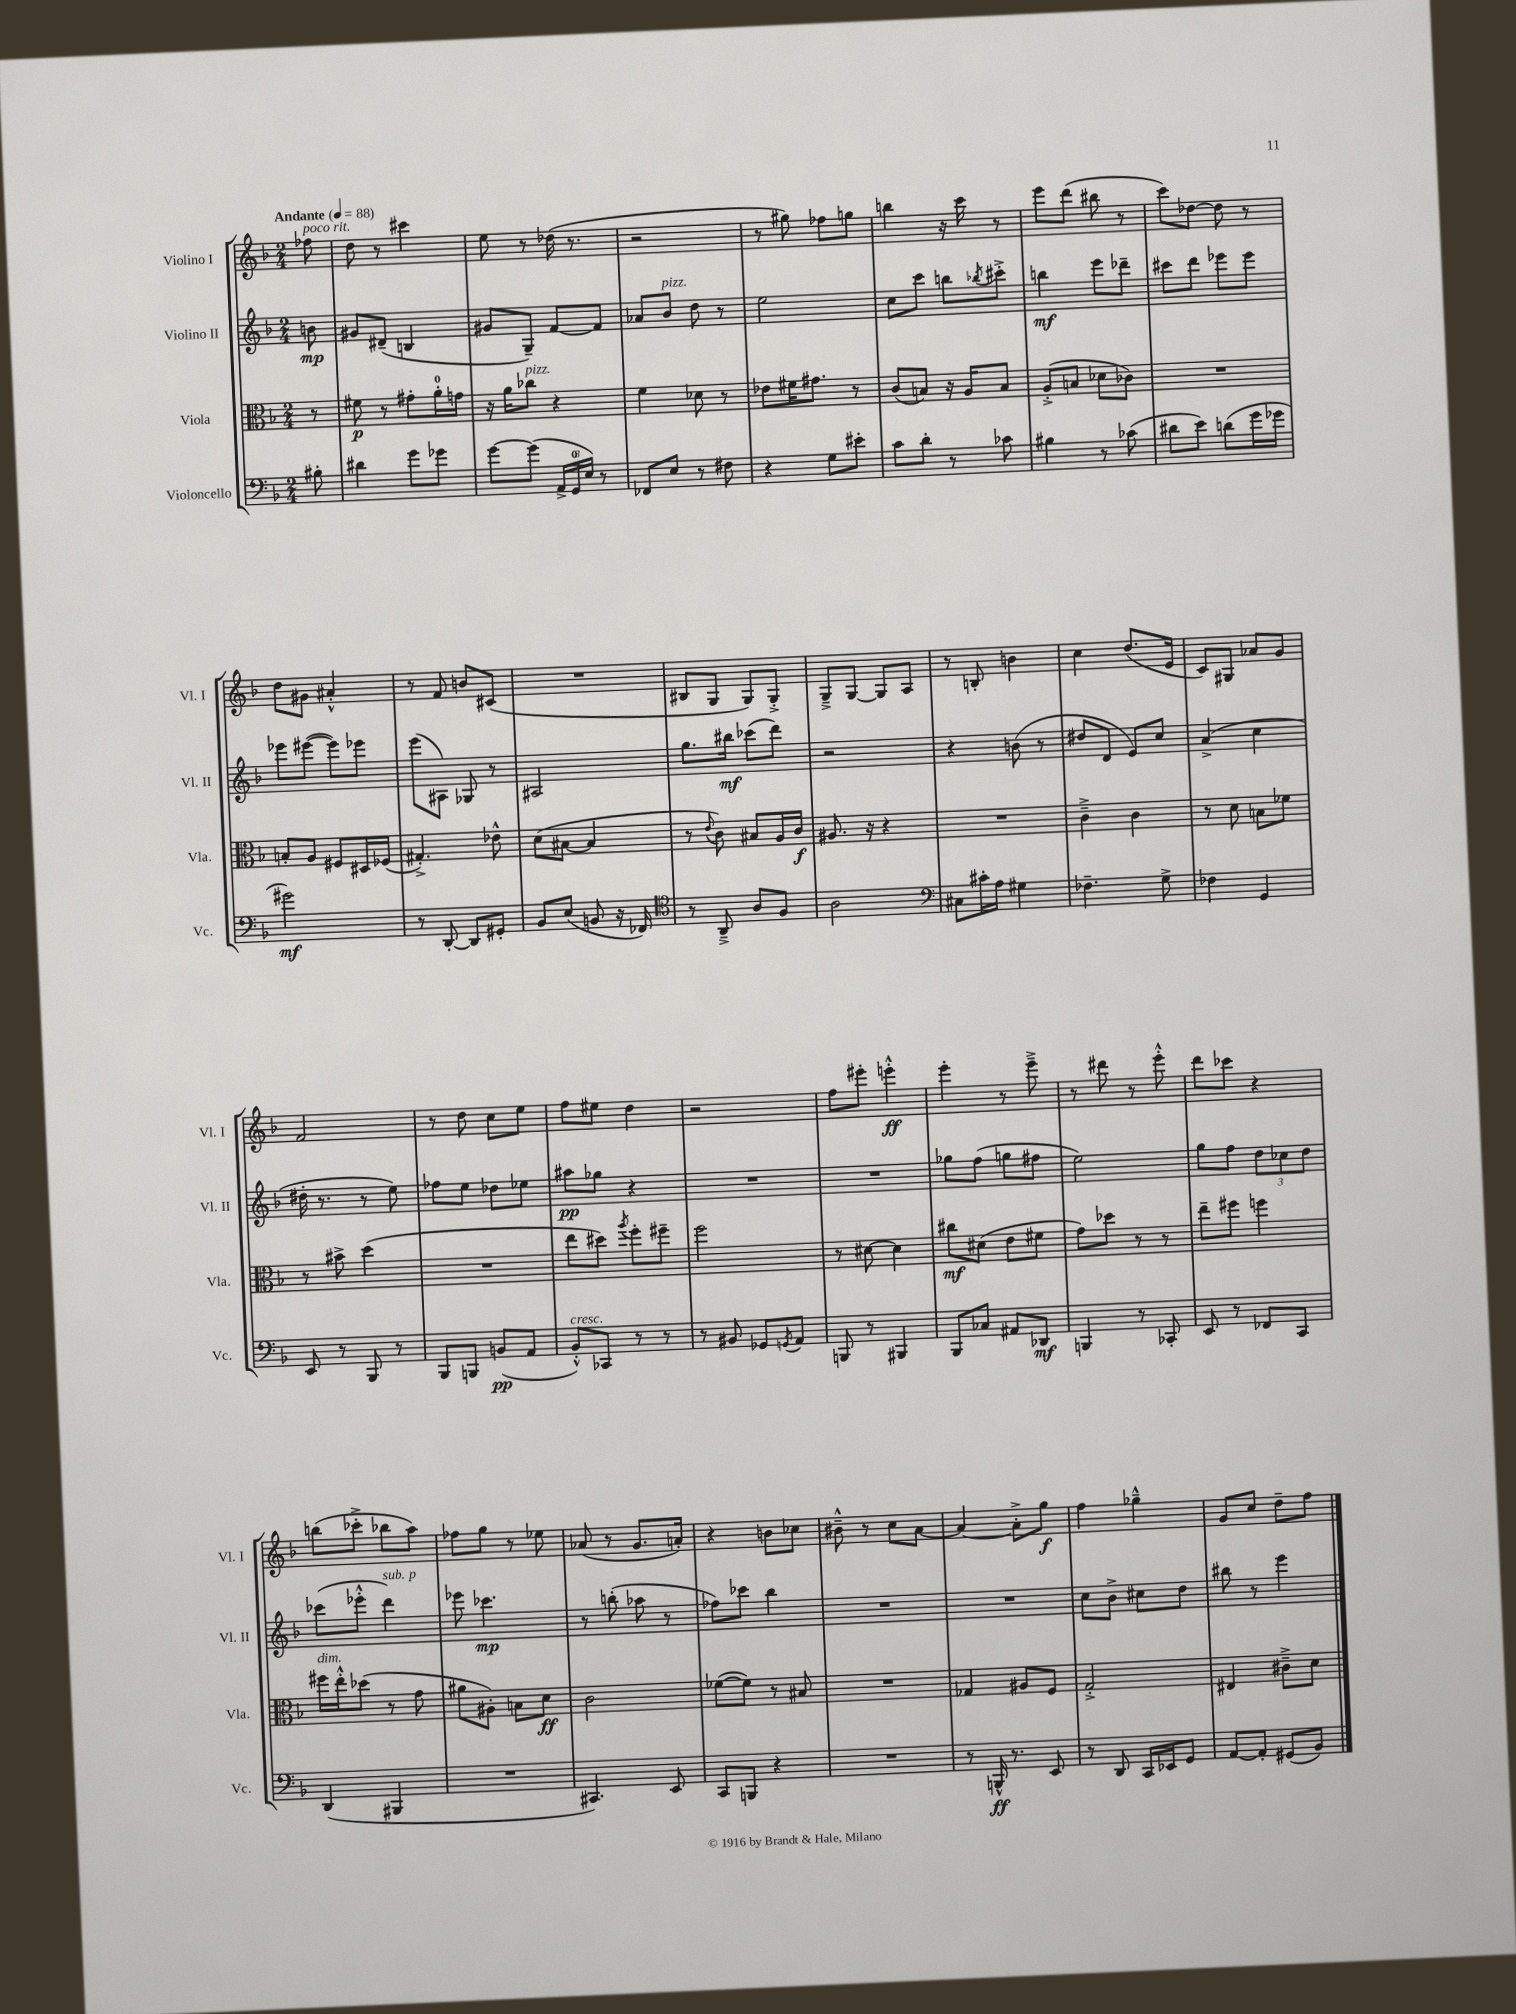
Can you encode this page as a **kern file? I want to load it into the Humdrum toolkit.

**kern	**kern	**kern	**kern
*staff4	*staff3	*staff2	*staff1
*clefF4	*clefC3	*clefG2	*clefG2
*k[b-]	*k[b-]	*k[b-]	*k[b-]
*M2/4	*M2/4	*M2/4	*M2/4
*MM88	*MM88	*MM88	*MM88
8B#'	8r	8b	8ff-
=	=	=	=
4d#	8f#	8g#	8dd
.	8r	(8d#~	8r
8g	8g#'	4B	4ccc#
8g-	16a'	.	.
.	16g	.	.
=	=	=	=
[8g	16r	8g#	8ee
.	16a	.	.
(8g]	8cc-	8G~)	8r
24AA^	4r	[8f	(16dd-
24GG	.	.	.
.	.	.	8.r
24E)	.	.	.
8r	.	8f]	.
=	=	=	=
8FF-	4f	8a-	2r
8E	.	8b-	.
8r	8d-	8dd	.
8F#	8r	8r	.
=	=	=	=
4r	8e-	2ee	8r
.	16f#	.	8gg#)
.	8.g#	.	.
8G	.	.	8ff-
8e#'	8r	.	8gg
=	=	=	=
8c	(8c	8cc	4bb
8d'	8B)	8ccc	.
8r	16r	8bb	16r
.	16A	.	16ccc
.	.	8qbb-	.
8c-	8B	8ccc#'^	8r
=	=	=	=
4B#	(8A'^	4bb	8eee
.	8B	.	(8ddd
8r	8d-	8eee	8bb#
(8c-	8c-)	8ddd-~	8r
=	=	=	=
8d#	2r	8ccc#	8ccc)
8e)	.	8ddd	[8dd-
(8d	.	8eee-	8dd-]
16g	.	8eee-	8r
16g-	.	.	.
=	=	=	=
2g#)	8B'	8eee-	8dd
.	8A	([8eee#	8g#
.	8F#	8eee#])	4a#'^^
.	16D#	8eee-	.
.	(16F-	.	.
=	=	=	=
8r	4.G#'^)	(8eee	8r
[8DD'	.	8A#)	8f
8DD]	.	8G-	8b
8GG#'	8e-^^	8r	(8c#
=	=	=	=
8BB-	(8d	2A#	2r
(8E	[8B#	.	.
8BB	4B#]	.	.
16r	.	.	.
16FF-)	.	.	.
=	=	=	=
*clefC4	*	*	*
8r	8r	8.gg	8B#
.	8qqe	.	.
8AA~^	8c)	.	8G
.	.	16bb#	.
8A	8B#	(8ccc-	8G)
8F	16A	8ddd)	8G'^
.	16c	.	.
=	=	=	=
2A	8.A#	2r	8G~^
.	.	.	[8G
.	16r	.	.
.	4r	.	8G]
.	.	.	8A
=	=	=	=
*clefF4	*	*	*
8C#	2r	4r	8r
16c#'	.	.	8B'
16A	.	.	.
4G#	.	(8b	4b
.	.	8r	.
=	=	=	=
4.F-~	4c~^	8dd#	4cc
.	.	8d	.
.	4c	8e)	(8.dd
8G^	.	8cc	.
.	.	.	16e
=	=	=	=
4F-	8r	(4a^	8c)
.	8d	.	8G#
4GG	8B	4cc	8a-
.	8f-	.	8g
=	=	=	=
8EE	8r	16dd#'	2f
.	.	8.r	.
8r	8b#^	.	.
8BBB-	(4dd	8r	.
8r	.	8ee)	.
=	=	=	=
8BBB-	2r	8ff-	8r
8BBB	.	8ee	8dd
(8BB	.	8dd-	8cc
8AA	.	8ee-	8ee
=	=	=	=
8BB-'^^)	8ee	8aa#	8ff
8CC-	8dd#)	8gg-	8ee#
.	8qaa	.	.
8r	8ff'	4r	4dd
8r	8ff#~	.	.
=	=	=	=
8r	2ff	2r	2r
8BB#	.	.	.
8GG-	.	.	.
8qGG	.	.	.
8AA	.	.	.
=	=	=	=
8BBB	8r	2r	8ff
8r	[8d#	.	8eee#'
4BBB#	4d#]	.	4eee'^^
=	=	=	=
8BBB-	8cc#	8gg-	4eee'
8C-	(8d#	(8ff	.
8AA#	8e	8gg	8r
8DD-	8f#	8ff#	8eee~^
=	=	=	=
4BBB	8g)	2ee)	8r
.	8dd-	.	8ddd#
8r	8r	.	8r
8CC-'	8r	.	8eee'^^
=	=	=	=
8EE	8ee~	8gg	8ddd
8r	8ff#	8ff	8ccc-
8FF-	4ff	12dd	4r
.	.	12cc-	.
8CC	.	.	.
.	.	12dd	.
=	=	=	=
(4DD	16ff#	(8ccc-	(8bb
.	16ee'^^	.	.
.	(8dd-	8eee-'^^	8ccc-'^
4BBB#	8r	4ddd)	8bb-
.	8g	.	8aa)
=	=	=	=
2r	8a#	8eee-	8ff-
.	8A#')	4.ccc-	8gg
.	8B	.	8r
.	8d	.	8ee-
=	=	=	=
4.CC#)	2c	8r	(8a-
.	.	(8bb'	8r
.	.	8aa-	8.g
8EE	.	8r	.
.	.	.	16a')
=	=	=	=
8CC	([8f-	8ff-)	4r
8BBB	8f-])	8ccc-	.
4r	8r	4bb-	8b
.	8B#	.	8cc-
=	=	=	=
2r	2r	2r	8b#~^^
.	.	.	8r
.	.	.	8cc
.	.	.	[8a
=	=	=	=
8r	4G-	2r	4a_
16BBB^^	.	.	.
8.r	.	.	.
.	8A#	.	8a'^]
8EE	8F	.	8gg
=	=	=	=
8r	2G'^	8cc	4ff
8DD	.	8b-^	.
16CC	.	8cc#	4gg-~^^
16EE-	.	.	.
8GG	.	8dd	.
=	=	=	=
[8AA	4E#	8bb#	8g
8AA']	.	8r	8cc
(8GG#	8c#~^	4eee	8dd~
8BB-)	8d	.	8ff
==	==	==	==
*-	*-	*-	*-
